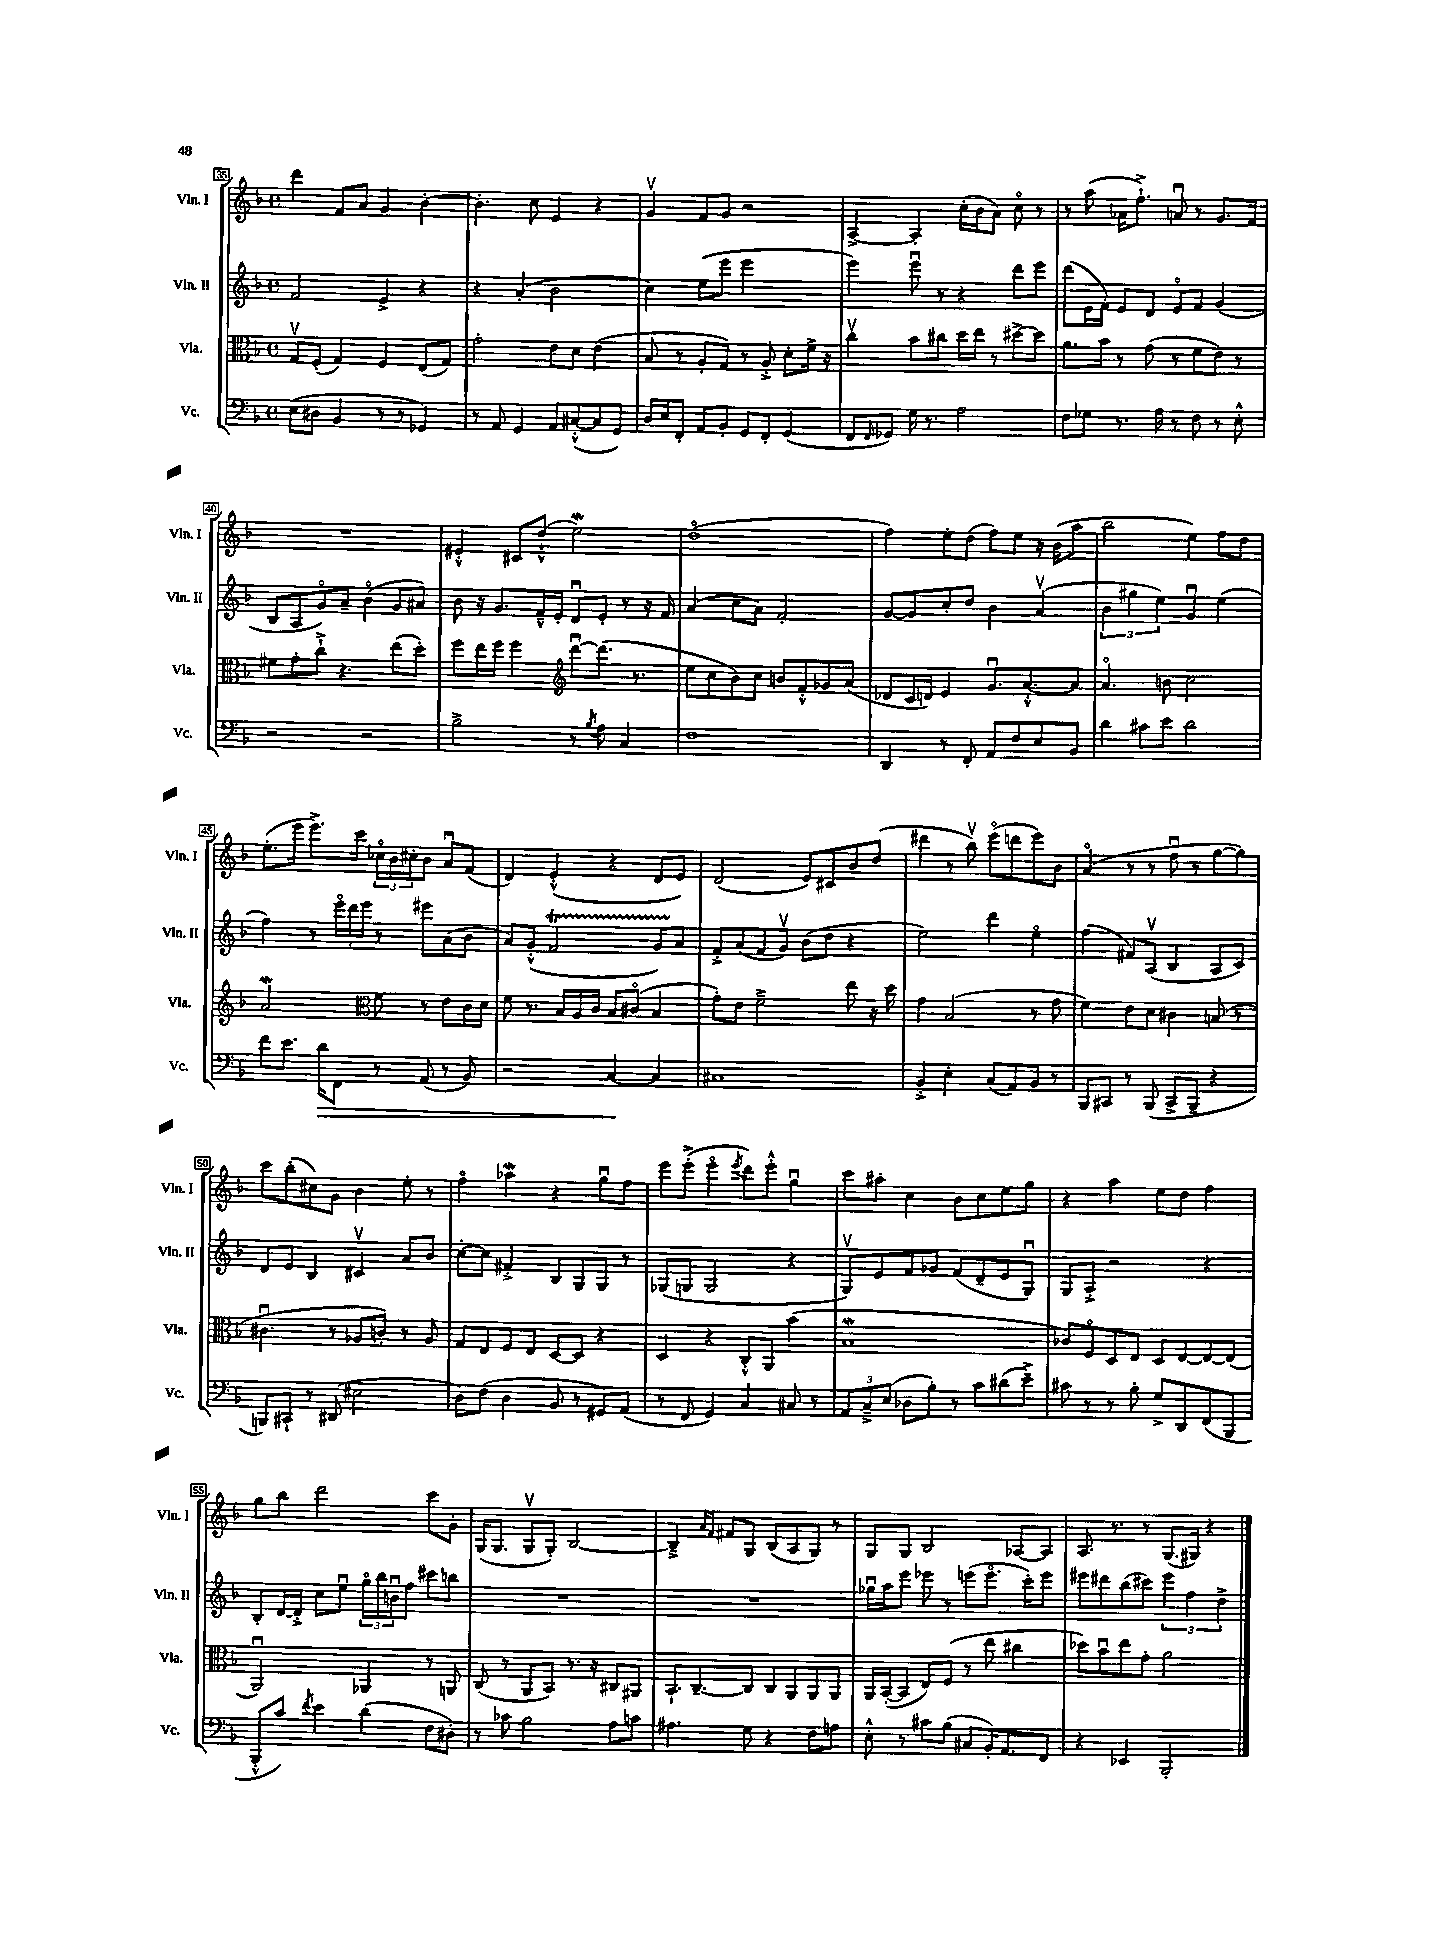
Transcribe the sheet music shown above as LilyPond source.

<<
\new StaffGroup <<
\new Staff = "s0" \with { instrumentName = "Vln. I" shortInstrumentName = "Vln. I" } {
    \clef treble \key f \major \defaultTimeSignature \time 4/4
    d'''4 f'8 a'8 g'4 bes'4~-. |
    bes'4.-. c''8 e'4 r4 |
    g'4\upbow f'8 g'8 r2 |
    a4~-> a4-. c''16-.( bes'16 a'8) c''8\flageolet r8 |
    r8 a''8( aes'16 f''8.-!->) a'8\downbow r8 g'8. f'16 |
    R1 |
    eis'4-.-^ cis'8 d''8-!-^( e''2\mordent) |
    d''1\flageolet( |
    f''4) e''8-. d''8( f''8) e''8 r16 bes'16( a''8 |
    bes''2 e''4) f''8 d''8 |
    e''8.-.( e'''16 e'''8.->) c'''16 \tuplet 3/2 { ces''16\flageolet bes'16 cis''16-. } bes'8 a'8\downbow f'8( |
    d'4) e'4-.-^( r4 d'8 e'8) |
    d'2( e'8) cis'8 bes'8 d''8( |
    dis'''4 r8 bes''8\upbow) e'''8\flageolet( d'''8 e'''8) bes'8 |
    a'4\flageolet( r8 r8 f''8\downbow r8 g''8~ g''8) |
    c'''8 bes''8-.( cis''8) g'8 bes'4 e''8-. r8 |
    f''4\flageolet aes''4\mordent r4 g''8\downbow f''8 |
    e'''8 e'''8-.->( e'''4\flageolet \acciaccatura { e'''8 } d'''8) e'''8-.-^ g''4\downbow |
    c'''8 ais''8-. c''4 bes'8 c''8 e''8 g''8 |
    r4 a''4 e''8 d''8 f''4 |
    g''8 bes''8 d'''2 c'''8 g'8-. |
    g16( g8. g8\upbow g8-.) bes2~ |
    bes4---> \grace { a'16 f'16 } fis'8 g8 bes8( a8 g8) r8 |
    g8 g8 bes2 aes8~ aes8 |
    a8. r8. r8 g8.( gis16) r4 \bar "|." |
}
\new Staff = "s1" \with { instrumentName = "Vln. II" shortInstrumentName = "Vln. II" } {
    \clef treble \key f \major \defaultTimeSignature \time 4/4
    f'2 e'4-> r4 |
    r4 a'4-.( bes'2 |
    c''4) e''8( e'''8 e'''2 |
    e'''4) e'''8\downbow r8 r4 d'''8 e'''8 |
    d'''8( e'16 f'16-.) e'8 d'8 e'8\flageolet f'8 g'4( |
    bes8 a8 g'8\flageolet) a'8-- bes'4\flageolet( g'8 ais'8) |
    bes'8 r16 g'8. f'16---^ e'16-. d'8\downbow e'8-. r8 r16 f'16 |
    a'4( c''8 a'8) f'2-. |
    g'8~ g'8 c''8-. d''8 bes'4 a'4\upbow( |
    \tuplet 3/2 { bes'4 gis''4 e''4) } g'4\downbow e''4( |
    f''4) r8 \tuplet 3/2 { e'''16\flageolet d'''16 e'''16 } r8 eis'''8 a'8( bes'8 |
    a'8) g'8-.-^( f'2\startTrillSpan g'8) a'8\stopTrillSpan |
    f'8-.-> a'8( f'8 g'8\upbow) bes'8( d''8 r4 |
    e''2) d'''4 e''4\flageolet |
    f''4( fis'8) a8\upbow( bes4 a8 c'8) |
    d'8 e'8 bes4 cis'4\upbow a'8 bes'8 |
    c''8~-. c''8 fis'4-.-> bes8 g8 g8 r8 |
    ges8( g8 g2 r4 |
    g8\upbow) e'8 f'8 ges'8 f'8( d'8-- e'8 g8\downbow) |
    g8 a8-.-> r2 r4 |
    bes8-. d'16~ d'16-.-> c''8 e''8\downbow \tuplet 3/2 { g''16\flageolet bes''16 b'16\downbow } f''8 cis'''8 b''8 |
    R1 |
    R1 |
    ges''16\downbow a''16 e'''8 ees'''8 r8 e'''8( e'''8.\flageolet c'''16-.) e'''8 |
    eis'''8 dis'''8 bes''8( cis'''8) \tuplet 3/2 { eis'''4 f''4 d''4-> } \bar "|." |
}
\new Staff = "s2" \with { instrumentName = "Vla." shortInstrumentName = "Vla." } {
    \clef alto \key f \major \defaultTimeSignature \time 4/4
    g8\upbow f8-.( g4) f4 e8( g8) |
    g'2-. e'8 d'8 e'4( |
    bes8 r8 a8-. g8) r8 a8-.-> d'8-. f'16-> r16 |
    c''4\upbow bes'8 cis''8 d''16 e''16 r8 dis''8~-> dis''8 |
    a'8. bes'16 r8 g'8( r8 f'8 e'8) r8 |
    fis'8 g'8-. c''8-!-> r4. e''8( d''8-.) |
    f''8 e''16 f''16 f''4 \clef treble d'''8~\downbow d'''8.( r8. |
    e''8 c''8 bes'8) c''8 b'8 f'8-.-^ ges'8 a'8( |
    des'8 c'16 d'16) e'4 g'8.\downbow a'8.~-.-^ a'8 |
    a'4.\flageolet b'8 c''2 |
    a'2\mordent \clef alto f'8 r8 e'8 c'16 d'16 |
    f'8 r8. bes16 a16 c'16 bes8 cis'8\flageolet( bes4 |
    g'8-.) e'8 f'2---> e''8 r16 d''16 |
    g'4 bes2( r8 g'8 |
    f'4) e'8 d'8 cis'4 b8( r8 |
    cis'4.\downbow r8 aes8 c'8-.) r8 aes8 |
    g8 e8 f8 e8 d8~ d8 r4 |
    d4 r4 c8-.-^ a,8 bes'4( |
    bes1\mordent |
    ces'8) f8\flageolet d8 e8 d8 e8~ e8~ e8( |
    a,2\downbow) aes,4 r8 a,8 |
    c8( r8 a,8 bes,8) r8. r16 cis8 ais,8 |
    bes,8.-! c8.~-- c8 c8 a,8 a,8 a,8 |
    a,16 bes,16~-.( bes,8 e8) f8( r8 e''8 cis''4 |
    des''8) bes'8\downbow e''8 g'8-. a'2 \bar "|." |
}
\new Staff = "s3" \with { instrumentName = "Vc." shortInstrumentName = "Vc." } {
    \clef bass \key f \major \defaultTimeSignature \time 4/4
    e8( dis8 bes,4 r8 r8 ges,4) |
    r8 a,8 g,4 a,8 cis8~-.-^( cis8 g,8) |
    d16 e16 f,8-. a,8 bes,8-. g,8 f,8-. g,4( |
    f,8 \grace { f,16 } ges,8) g16 r8. a2 |
    f8 ges8 r8. a16 r8 f8 r8 e8-.-^ |
    r2 r2 |
    bes2-> r8 \acciaccatura { bes8 } a8 c4 |
    f1 |
    d,4 r8 f,8-. a,8 f8 e8 bes,8 |
    d'4 cis'8 e'8 d'2 |
    f'8 e'8. d'16\> f,8 r8 a,8( r8 bes,8) |
    r2 c4~\! c4 |
    cis1 |
    bes,4-.-> e4-. c8( a,8) bes,8 r8 |
    bes,,8 cis,8 r8 bes,,8( cis,8-> bes,,8-- r4 |
    b,,8) cis,8-! r8 dis,8( eis2 |
    d8) f8( d4 bes,8 r8 gis,8) a,8( |
    r8 f,8 g,4) c4 cis8 r8 |
    \tuplet 3/2 { a,8 c8---> e8( } des8 bes8-.) r8 c'8 dis'8( e'8--->) |
    cis'8 r8 r8 bes8-. g8-> d,8 f,8( bes,,8 |
    bes,,8-.-^ c'8) \acciaccatura { f'8 } e'4 d'4( f8 dis8-.) |
    r8 ces'8 bes2 a8 c'8 |
    ais4. g8 r4 f8 a8 |
    e8-.-^ r8 cis'8 bes8( cis8 bes,16-.) a,8. f,8 |
    r4 ees,4 bes,,2-. \bar "|." |
}
>>
>>
\layout { \context { \Score currentBarNumber = #35 \override BarNumber.stencil = #(make-stencil-boxer 0.1 0.3 ly:text-interface::print) } }
